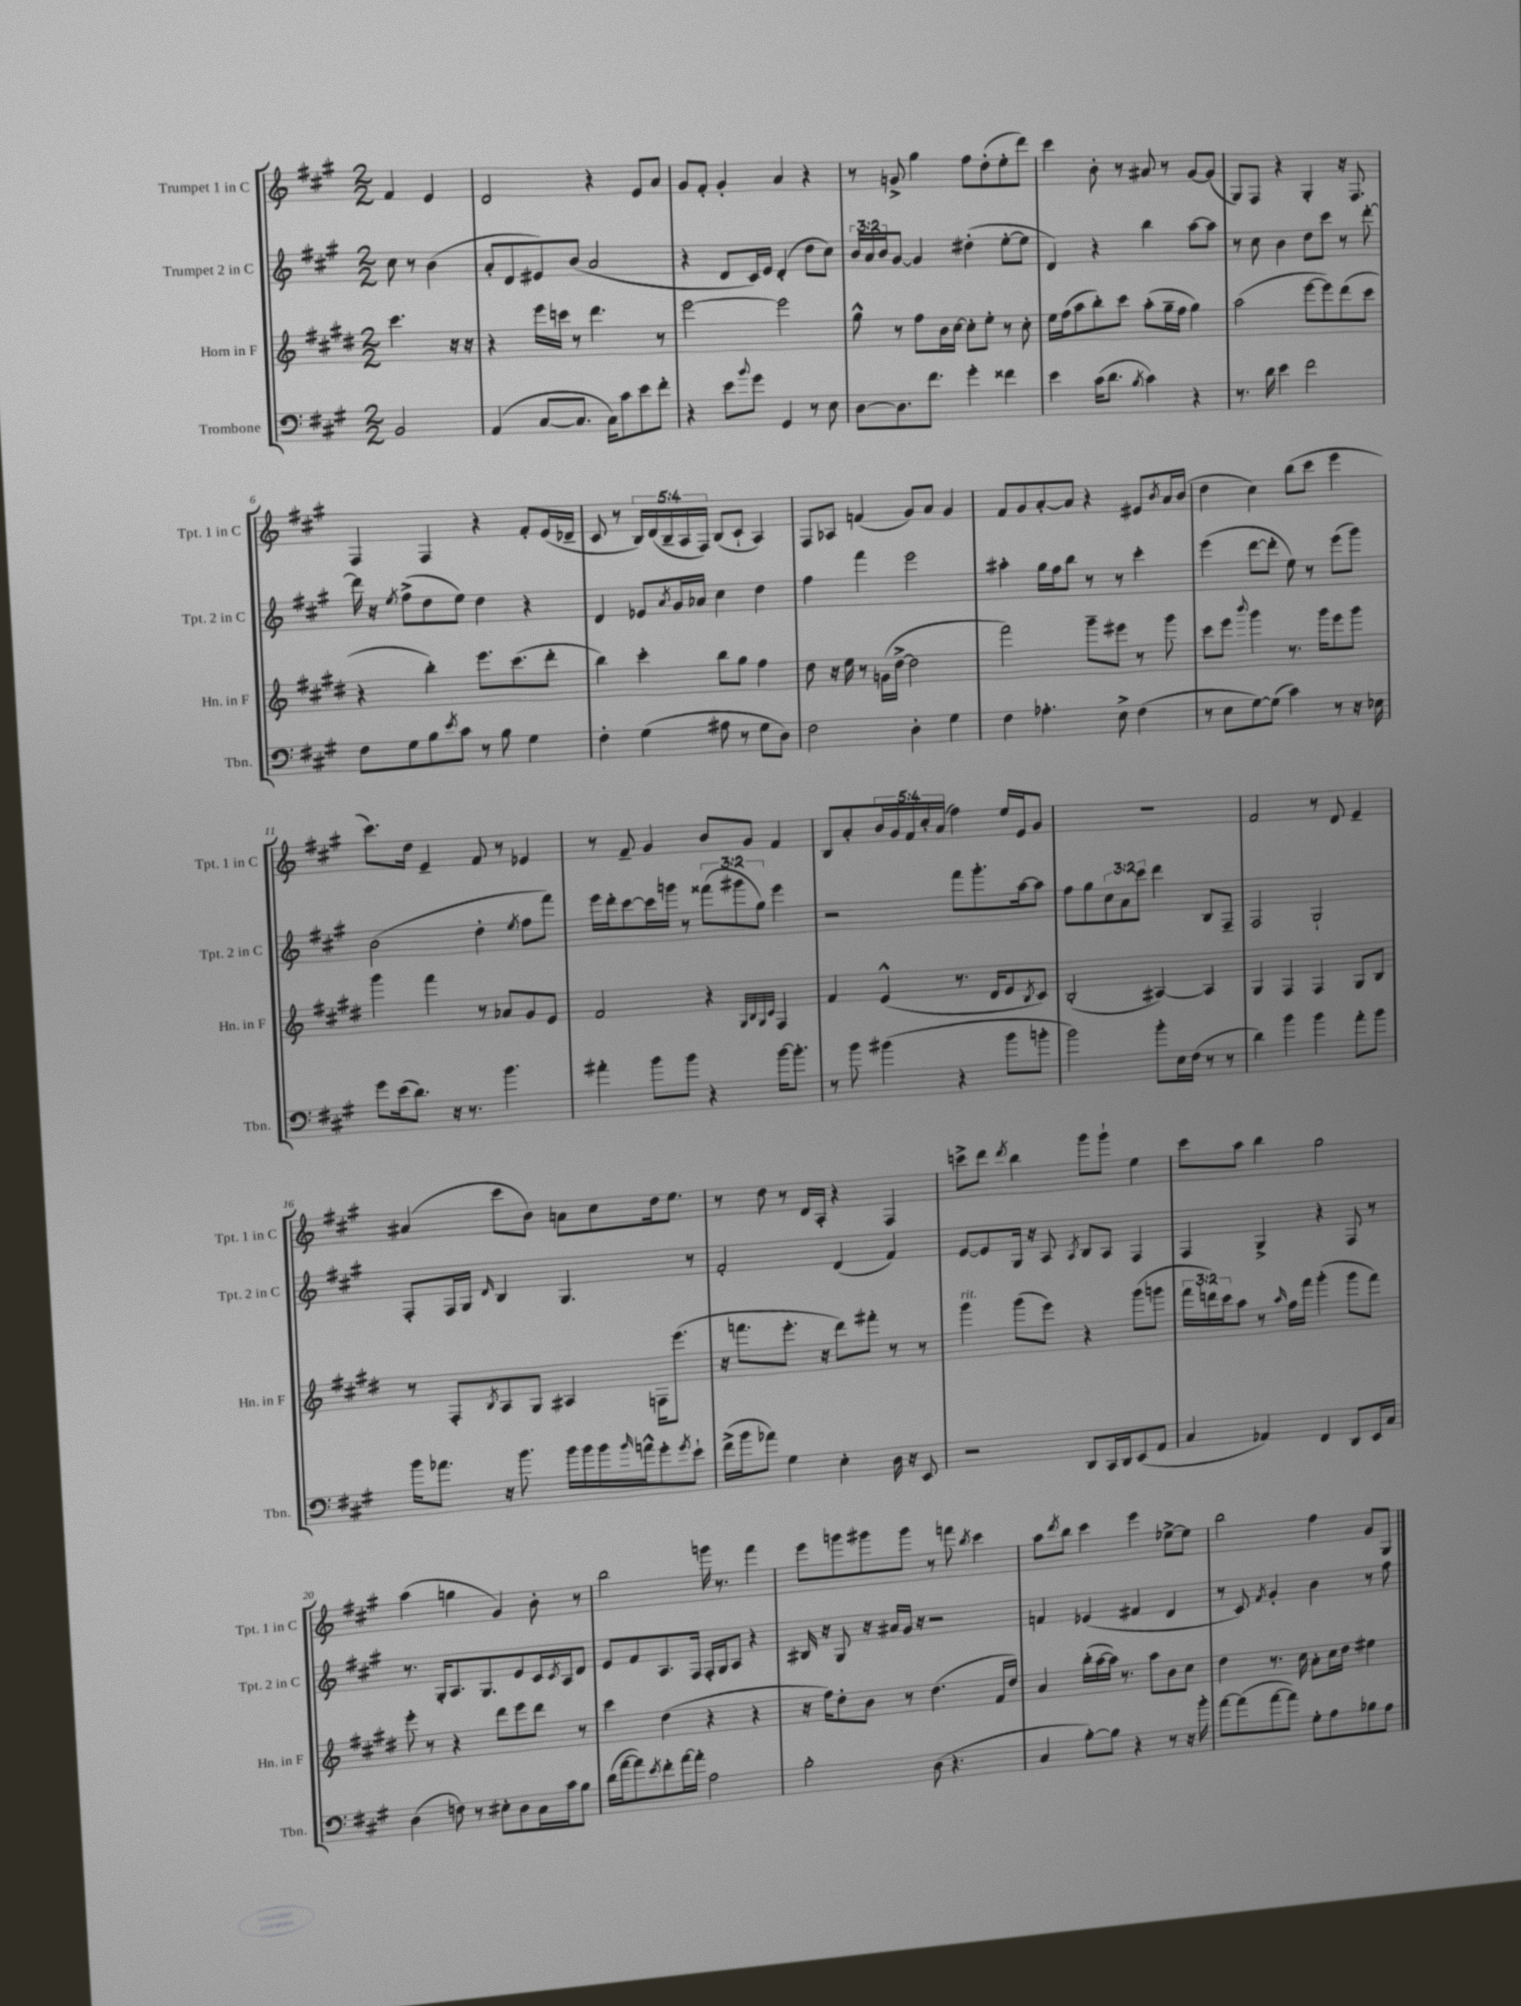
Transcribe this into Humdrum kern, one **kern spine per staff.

**kern	**kern	**kern	**kern
*staff4	*staff3	*staff2	*staff1
*clefF4	*clefG2	*clefG2	*clefG2
*k[f#c#g#]	*k[f#c#g#d#]	*k[f#c#g#]	*k[f#c#g#]
*M2/2	*M2/2	*M2/2	*M2/2
2BB	4.ccc#	8cc#	4f#
.	.	8r	.
.	.	(4b	4e
.	16r	.	.
.	16r	.	.
=	=	=	=
(4AA	4r	8a'	2d
.	.	8d	.
[8C#	16eee	8e#)	.
.	16ccc	.	.
8.C#]	8r	(8b	.
.	4.ddd#	2a	4r
16C#)	.	.	.
8c#	.	.	.
8e	.	.	8e
8f#'	8r	.	8a
=	=	=	=
4r	[2eee	4r	8g#
.	.	.	8f#'
8e	.	8d	4g#'
8qqb	.	.	.
8g#	.	16c#)	.
.	.	16e	.
4GG#	2eee]	(4d'	4a
8r	.	8dd	4r
8E	.	8cc#)	.
=	=	=	=
[8D	8gg#^^	24b	8r
.	.	24a	.
.	.	24b	.
8.D]	8r	[8g#	8g^
.	8ff#	4g#]	4gg#
8.f#	.	.	.
.	16b	.	.
.	[16cc#	.	.
4g#'	8cc#']	(4dd#'	8ff#
.	8ee'	.	(8dd'
4f##	8r	[8ee'	8ee'
.	8cc#'	8ee]	8ddd)
=	=	=	=
4e	16ee	4d)	4ccc#
.	(16ff#	.	.
.	8aa	.	.
(16c#	8bb')	4r	8b'
8.d	.	.	.
.	8ccc#	.	8r
8qB	.	.	.
4c#)	(8aa'	4bb	8a#
.	16gg#~	.	8r
.	16ff#	.	.
4r	4gg#)	[8aa	[8g#
.	.	8aa]	(8g#]
=	=	=	=
8.r	(2aa	8r	8G#)
.	.	8cc#	8F#
16d	.	.	.
4e	.	4b	4r
2f#	[8eee	8dd	4G#'
.	8eee])	8ccc#	.
.	(8ddd#	8r	16r
.	.	.	8.F#
.	8ccc#	[8ddd'	.
=	=	=	=
8F#	4r	16ddd]	4F#
.	.	16r	.
.	.	8qee	.
8G#	.	(8ff#^	.
8B	4bb')	8dd	4F#
8qe	.	.	.
8c#	.	8ee)	.
8r	8.eee	4dd	4r
8B	.	.	.
.	(8.ccc#	.	.
4G#	.	4r	8f#'
.	8ddd#'	.	(16e
.	.	.	16d-~
=	=	=	=
4F#'	4bb)	4d	8c#
.	.	.	8r
(4G#	4ccc#'	8e-	20B)
.	.	.	(20d
.	.	.	20B~
.	.	8qa	.
.	.	16g#	.
.	.	.	20A
.	.	16a-	.
.	.	.	20F#)
8A#	8bb	4cc#	(8B
8r	8gg#	.	8c#`
8G#	4ff#	4dd	4A)
8D)	.	.	.
=	=	=	=
2F#	8dd#	4ff#	8F#
.	16r	.	8A-
.	16ee	.	.
.	8r	4fff#	(4f
.	(16g	.	.
.	[16dd#^	.	.
4D'	2dd#]	2eee	8g#)
.	.	.	8a
4G#	.	.	4g#
=	=	=	=
4F#	2fff#)	4aa#'	8f#
.	.	.	8g#
4.A-'	.	16gg#	[8a'
.	.	16ff#	.
.	.	8bb	8a]
.	8ggg#~	8r	4r
8E^	8eee#	8r	.
(4F#	8r	4ccc#'	8e#
.	.	.	8qb
.	8ggg#	.	16a
.	.	.	(16b
=	=	=	=
8r	8ccc#	(4eee	4dd
8E	8eee	.	.
.	8qqbbb	.	.
[8G#)	4ggg#	[8ddd	4cc#)
(8G#]	.	8ddd']	.
4c#)	8.r	8ee)	(8bb
.	.	8r	8ccc#
.	16ggg#	.	.
8r	8eee	(8eee	4eee
16r	8ggg#	8ggg#)	.
16E-	.	.	.
=	=	=	=
8g#	4ggg#	(2b	8.ccc#)
(16e	.	.	.
8.d)	.	.	16dd
.	4fff#	.	4e~
16r	.	.	.
8.r	.	.	.
.	8r	4dd'	8f#
4.b	8a-	.	8r
.	.	8qee	.
.	8g#	8ff#	4e-
.	8e	8fff#)	.
=	=	=	=
4a#'	2f#	16eee	8r
.	.	16ddd'	.
.	.	[8ccc#	8f#~
8b	.	16ccc#]	4g#
.	.	16ggg	.
8b	.	8r	.
4r	4r	(12fff##	8b
.	.	12ggg#	.
.	.	.	8g#
.	.	12gg#)	.
.	32qqG#	.	.
.	32qqB	.	.
.	32qqG#	.	.
.	32qqc#	.	.
[16b	4F#	4eee	4f#
8.b']	.	.	.
=	=	=	=
8r	4f#	2r	8B
8b	.	.	8a'
(4b#	(4e^^	.	20b
.	.	.	20g#
.	.	.	20f#
.	.	.	20cc#'
.	.	.	(20a
4r	8.r	8fff#	4ff#)
.	.	8.ggg#'	.
.	16d#	.	.
8b#	8e	.	16ee
.	.	[16aa	16e
.	8qB	.	.
8b'	8c#)	8aa]	8g#
=	=	=	=
2b)	(2B'	8ff#	1r
.	.	8gg#	.
.	.	12cc#	.
.	.	12a	.
.	.	12ccc#	.
8b'	[4A#)	4ddd	.
16E	.	.	.
(16F#	.	.	.
8r	4A#]	8B	.
8r	.	8F#~	.
=	=	=	=
4d)	4G#	2F#	2f#
4b	4F#	.	.
4b	4F#	2G#`	8r
.	.	.	8d
8a'	8G#	.	4e~
8b	8B	.	.
=	=	=	=
16b	8r	8F#'	(4a#
8.a-	.	.	.
.	8F#'	16F#	.
.	.	16G#	.
.	8qB	16qqd	.
16r	8A	4B	8ccc#
8.b	.	.	.
.	8G#	.	8b)
16b	4A#	4.G#	8a
16b	.	.	.
16b	.	.	8cc#
16qqb	.	.	.
16a^^	.	.	.
8g#'	16F	.	16dd
.	(8.eee	.	8.ee
8qg#	.	.	.
8e`	.	8r	.
=	=	=	=
(16f#^	16r	2f#'	8r
16b	8.fff	.	.
8a-)	.	.	8dd
4G#	8.eee'	.	8r
.	.	.	16d
.	16r	.	16A'
4E'	8ddd#)	(4d	4r
.	8fff#'	.	.
16D	8r	4f#)	4F#
16r	.	.	.
8EE	8r	.	.
=	=	=	=
2r	4ggg#	[8e	8ccc^
.	.	8e]	8ddd
.	.	.	8qddd
.	(8ggg#	16G#	4bb
.	.	16r	.
.	8eee)	8A	.
.	.	8qA	.
8DD	4r	8B	8ggg#
16CC#	.	8A	8ggg#`
16DD	.	.	.
(8EE	(8ggg#	4F#	4ee
8AA	8ggg	.	.
=	=	=	=
4C#	24fff#	4F#	8ccc#
.	24ddd)	.	.
.	24ccc#	.	.
.	8aa	.	8aa
4AA-)	8r	4G#^	4bb
.	16qqaa	.	.
.	16ff#	.	.
.	16fff#	.	.
4FF#	(4ggg#'	4r	2gg#
8DD	8ggg#	8F#	.
16EE	8fff#)	8r	.
16C#	.	.	.
=	=	=	=
(4D	8eee'	8.r	(4aa
.	8r	.	.
.	.	16G#'	.
8F)	4r	8.A	4gg
8r	.	.	.
.	.	8.G#	.
8E#'	8ddd#	.	4g#)
8D	8eee	8e	.
16C#	8ddd#	16c#	8b'
.	.	8qc#	.
16c#	.	16A	.
8B	8r	8d	8r
=	=	=	=
(16d	4ccc#	8e	2bb
[16a	.	.	.
8a])	.	8f#	.
8qe	.	.	.
8f#'	(4dd#	8.A	.
[16a	.	.	.
16a']	.	16F#	.
2A	4r	16F#'	16ggg
.	.	16G#	8.r
.	.	8A	.
.	4r	4r	4fff#
=	=	=	=
2B'	16r	16B#	8eee
.	16ff#)	16r	.
.	8dd#'	8G#	8ggg
.	8b	16r	8ggg#
.	.	16a#	.
.	8r	16g#	8ggg#
.	.	16r	.
(8D	(4.dd#	2r	8r
4.r	.	.	8fff
.	.	.	8qbb
.	.	.	4ccc#
.	16f#	.	.
.	16dd#)	.	.
=	=	=	=
4C#	4a	4f	8aa
.	.	.	8qddd
.	.	.	8bb
[8B')	(16bb'	(4e-	4ccc#
.	[16aa	.	.
8B]	16aa])	.	.
.	8.r	.	.
4r	.	4f#	4eee
.	8aa	.	.
8r	8b	4d	[8ee-^
16r	8cc#	.	8ee-]
16b'	.	.	.
=	=	=	=
[8a	4dd#	8r	2bb
(8a]	.	8c#)	.
.	.	8qf#	.
[8a	8.r	4g#'	.
8a])	.	.	.
.	16cc#	.	.
8G#'	8a'	4b	4ff#
8A	16cc#	.	.
.	16dd#	.	.
8B-	4ee#	8r	8g#
8A	.	8ff#	8G#
==	==	==	==
*-	*-	*-	*-
